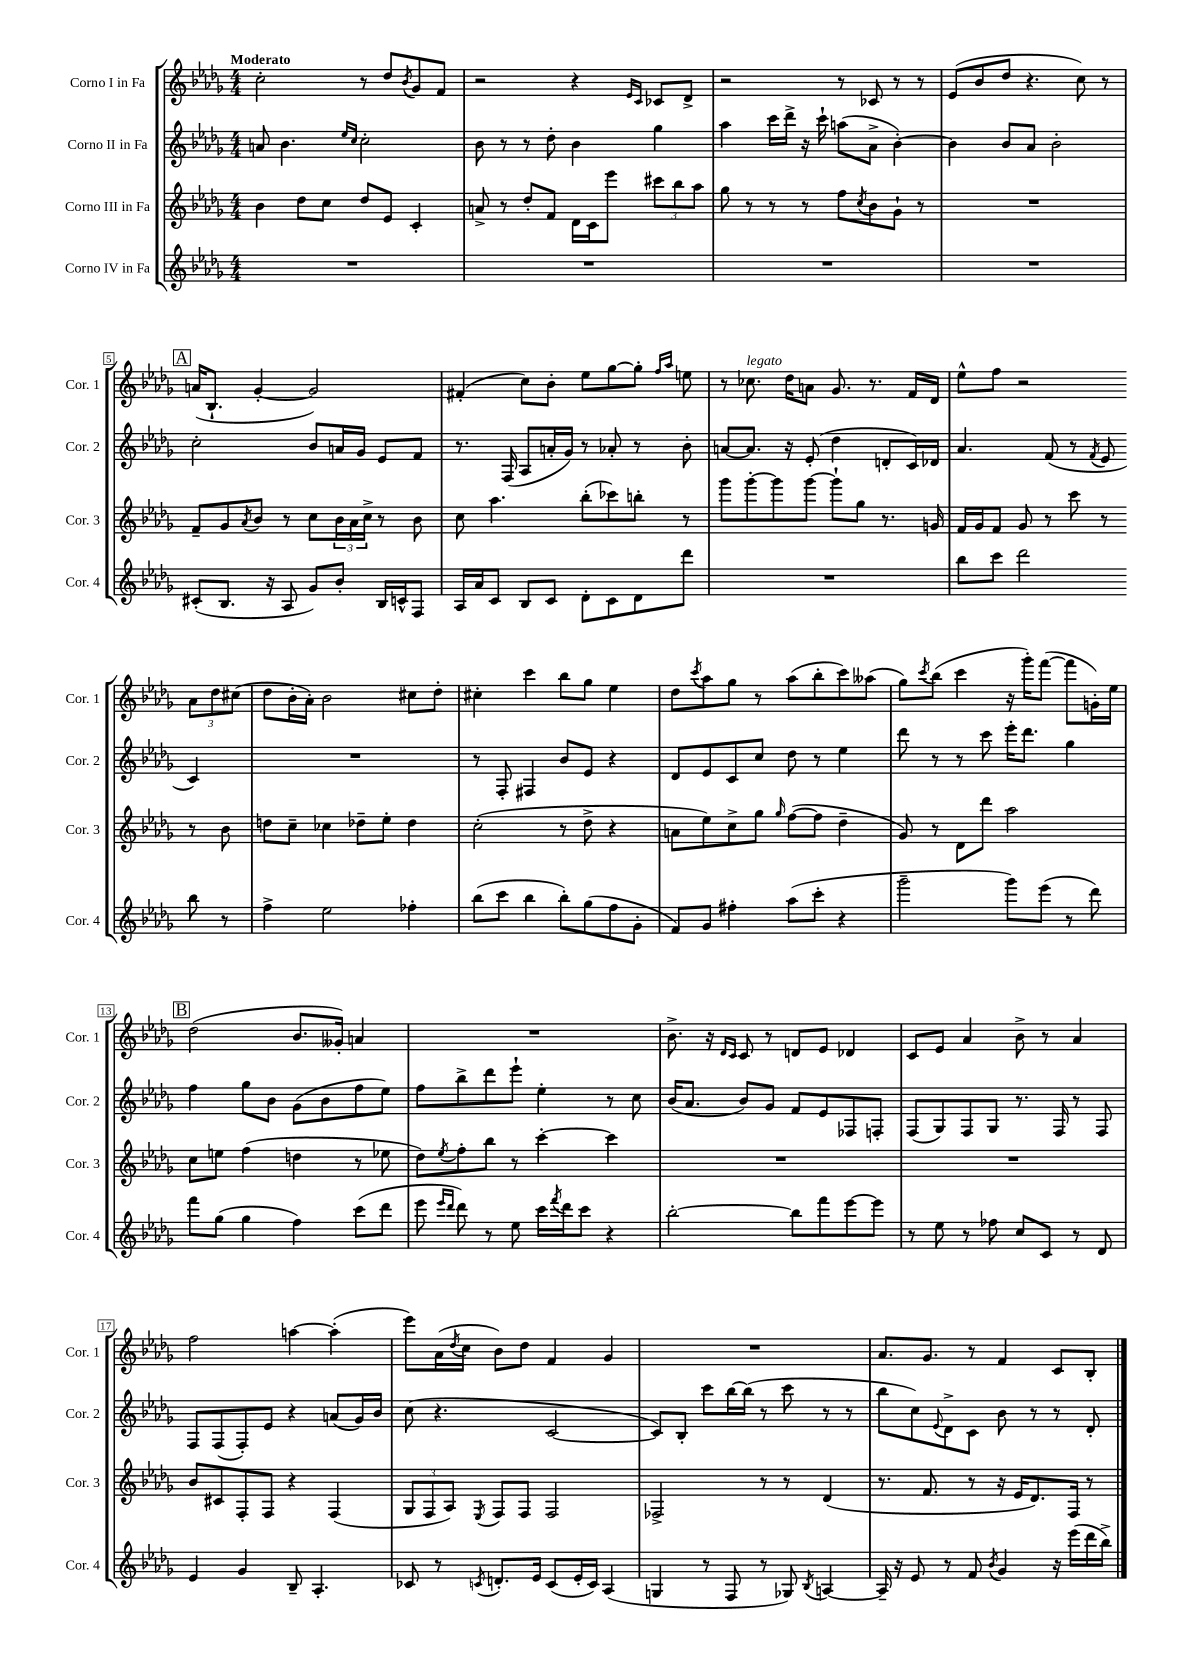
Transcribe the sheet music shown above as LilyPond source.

<<
\new StaffGroup <<
\new Staff = "s0" \with { instrumentName = "Corno I in Fa" shortInstrumentName = "Cor. 1" } {
    \clef treble \key des \major \numericTimeSignature \time 4/4 \tempo "Moderato"
    c''2-. r8 des''8 \acciaccatura { bes'8 } ges'8 f'8 |
    r2 r4 \grace { ees'16 c'16 } ces'8 des'8-> |
    r2 r8 ces'8 r8 r8 |
    ees'8( bes'8 des''8 r4. c''8) r8 |
    \mark \markup { \box "A" } a'16( bes8.-! ges'4~-. ges'2) |
    fis'4-.( c''8) bes'8-. ees''8 ges''8~ ges''8-. \grace { f''16 aes''16 } e''8 |
    r8 ces''8.^\markup { \italic "legato" } des''16 a'8 ges'8. r8. f'16 des'16 |
    ees''8-^ f''8 r2 \tuplet 3/2 { aes'8 des''8 cis''8( } |
    des''8 bes'16-. aes'16-.) bes'2 cis''8 des''8-. |
    cis''4-. c'''4 bes''8 ges''8 ees''4 |
    des''8 \acciaccatura { c'''8 } aes''8 ges''8 r8 aes''8( bes''8-. c'''8) aeses''8( |
    ges''8) \acciaccatura { c'''8 } bes''8( c'''4 r16 ges'''16-.) f'''8~( f'''8 g'16-.) ees''16 |
    \mark \markup { \box "B" } des''2( bes'8. geses'16-.) a'4 |
    R1 |
    bes'8.-> r16 \grace { des'16 c'16 } c'8 r8 d'8 ees'8 des'4 |
    c'8 ees'8 aes'4 bes'8-> r8 aes'4 |
    f''2 a''4~ a''4-.( |
    ees'''8) aes'16( \acciaccatura { des''8 } c''16 bes'8) des''8 f'4 ges'4 |
    R1 |
    aes'8. ges'8. r8 f'4 c'8 bes8-. \bar "|." |
}
\new Staff = "s1" \with { instrumentName = "Corno II in Fa" shortInstrumentName = "Cor. 2" } {
    \clef treble \key des \major \numericTimeSignature \time 4/4
    a'8 bes'4. \grace { ees''16 c''16 } c''2-. |
    bes'8 r8 r8 des''8-. bes'4 ges''4 |
    aes''4 c'''16 des'''16-> r16 c'''16-! a''8( aes'8-> bes'4~-.) |
    bes'4 bes'8 aes'8 bes'2-. |
    \mark \markup { \box "A" } c''2-. bes'8 a'16 ges'16 ees'8 f'8 |
    r8. f16( aes8 a'16-. ges'16) r8 aes'8-. r8 bes'8-. |
    a'8~ a'8. r16 ees'8-.( des''4 d'8-. c'16) des'16 |
    aes'4. f'8( r8 \acciaccatura { f'8 } ees'8 c'4) |
    R1 |
    r8 f8-. fis4 bes'8 ees'8 r4 |
    des'8 ees'8 c'8 c''8 des''8 r8 ees''4 |
    des'''8 r8 r8 c'''8 ees'''16-. des'''8. ges''4 |
    \mark \markup { \box "B" } f''4 ges''8 bes'8 ges'8( bes'8 f''8 ees''8) |
    f''8 bes''8-> des'''8 ees'''8-! ees''4-. r8 c''8 |
    bes'16( aes'8. bes'8) ges'8 f'8 ees'8 fes8 f8-. |
    f8( ges8) f8 ges8 r8. f16 r8 f8 |
    f8 f8( f8-.) ees'8 r4 a'8( ges'16) bes'16 |
    c''8( r4. c'2~ |
    c'8) bes8-. c'''8 bes''16~ bes''16( r8 c'''8 r8 r8 |
    bes''8 c''8) \appoggiatura { ees'8 } des'8-> c'8 bes'8 r8 r8 des'8-. \bar "|." |
}
\new Staff = "s2" \with { instrumentName = "Corno III in Fa" shortInstrumentName = "Cor. 3" } {
    \clef treble \key des \major \numericTimeSignature \time 4/4
    bes'4 des''8 c''8 des''8 ees'8 c'4-. |
    a'8-> r8 des''8-. f'8 des'16 c'16 ees'''8 \tuplet 3/2 { cis'''8 bes''8 aes''8 } |
    ges''8 r8 r8 r8 f''8 \acciaccatura { c''8 } bes'8 ges'8-! r8 |
    R1 |
    \mark \markup { \box "A" } f'8-- ges'8 \acciaccatura { aes'8 } bes'8 r8 c''8 \tuplet 3/2 { bes'16 aes'16 c''16-> } r8 bes'8 |
    c''8 aes''4. bes''8-.( ces'''8) b''8-. r8 |
    ges'''8 ges'''8~-. ges'''8 ges'''8~ ges'''8-! ges''8 r8. g'16 |
    f'16 ges'16 f'8 ges'8 r8 c'''8 r8 r8 bes'8 |
    d''8 c''8-- ces''4 des''8-- ees''8-. des''4 |
    c''2-.( r8 des''8-> r4 |
    a'8 ees''8) c''8-> ges''8 \grace { ges''16 } f''8~( f''8 des''4-- |
    ges'8) r8 des'8 des'''8 aes''2 |
    \mark \markup { \box "B" } c''8 e''8 f''4( d''4 r8 ees''8 |
    des''8) \acciaccatura { ees''8 } f''8-. bes''8 r8 c'''4~-. c'''4 |
    R1 |
    R1 |
    bes'8 cis'8 f8-. f8 r4 f4( |
    \tuplet 3/2 { ges8 f8 aes8) } \acciaccatura { ees8 } f8 f8 f2 |
    fes2-> r8 r8 des'4( |
    r8. f'8. r8 r16 ees'16 des'8.) f16 r8 \bar "|." |
}
\new Staff = "s3" \with { instrumentName = "Corno IV in Fa" shortInstrumentName = "Cor. 4" } {
    \clef treble \key des \major \numericTimeSignature \time 4/4
    R1 |
    R1 |
    R1 |
    R1 |
    \mark \markup { \box "A" } cis'8-.( bes8. r16 aes8 ges'8) bes'8-. bes16 c'16-^ f8 |
    aes16 aes'16 c'8 bes8 c'8 des'8-. c'8 des'8 des'''8 |
    R1 |
    bes''8 c'''8 des'''2 bes''8 r8 |
    f''4-> ees''2 fes''4-. |
    bes''8( c'''8 bes''4 bes''8-.) ges''8( f''8 ges'8-. |
    f'8) ges'8 fis''4-. aes''8( c'''8-. r4 |
    ges'''2-- ges'''8) ees'''8( r8 des'''8) |
    \mark \markup { \box "B" } f'''8 ges''8( ges''4 f''4) c'''8( des'''8 |
    ees'''8 \grace { ees'''16 des'''16 } des'''8) r8 ees''8 c'''16 \acciaccatura { f'''8 } des'''16 c'''8 r4 |
    bes''2~-. bes''8 f'''8 ees'''8~ ees'''8 |
    r8 ees''8 r8 fes''8 c''8 c'8 r8 des'8 |
    ees'4 ges'4 bes8-- aes4.-. |
    ces'8 r8 \acciaccatura { c'8 } d'8.-. ees'16 c'8( ees'16-. c'16) aes4( |
    g4 r8 f8 r8 ges8) \acciaccatura { bes8 } a4~ |
    a16-- r16 ees'8 r8 f'8 \acciaccatura { bes'8 } ges'4 r16 ees'''16( des'''16 bes''16->) \bar "|." |
}
>>
>>
\layout { \context { \Score \override BarNumber.stencil = #(make-stencil-boxer 0.1 0.3 ly:text-interface::print) } }
